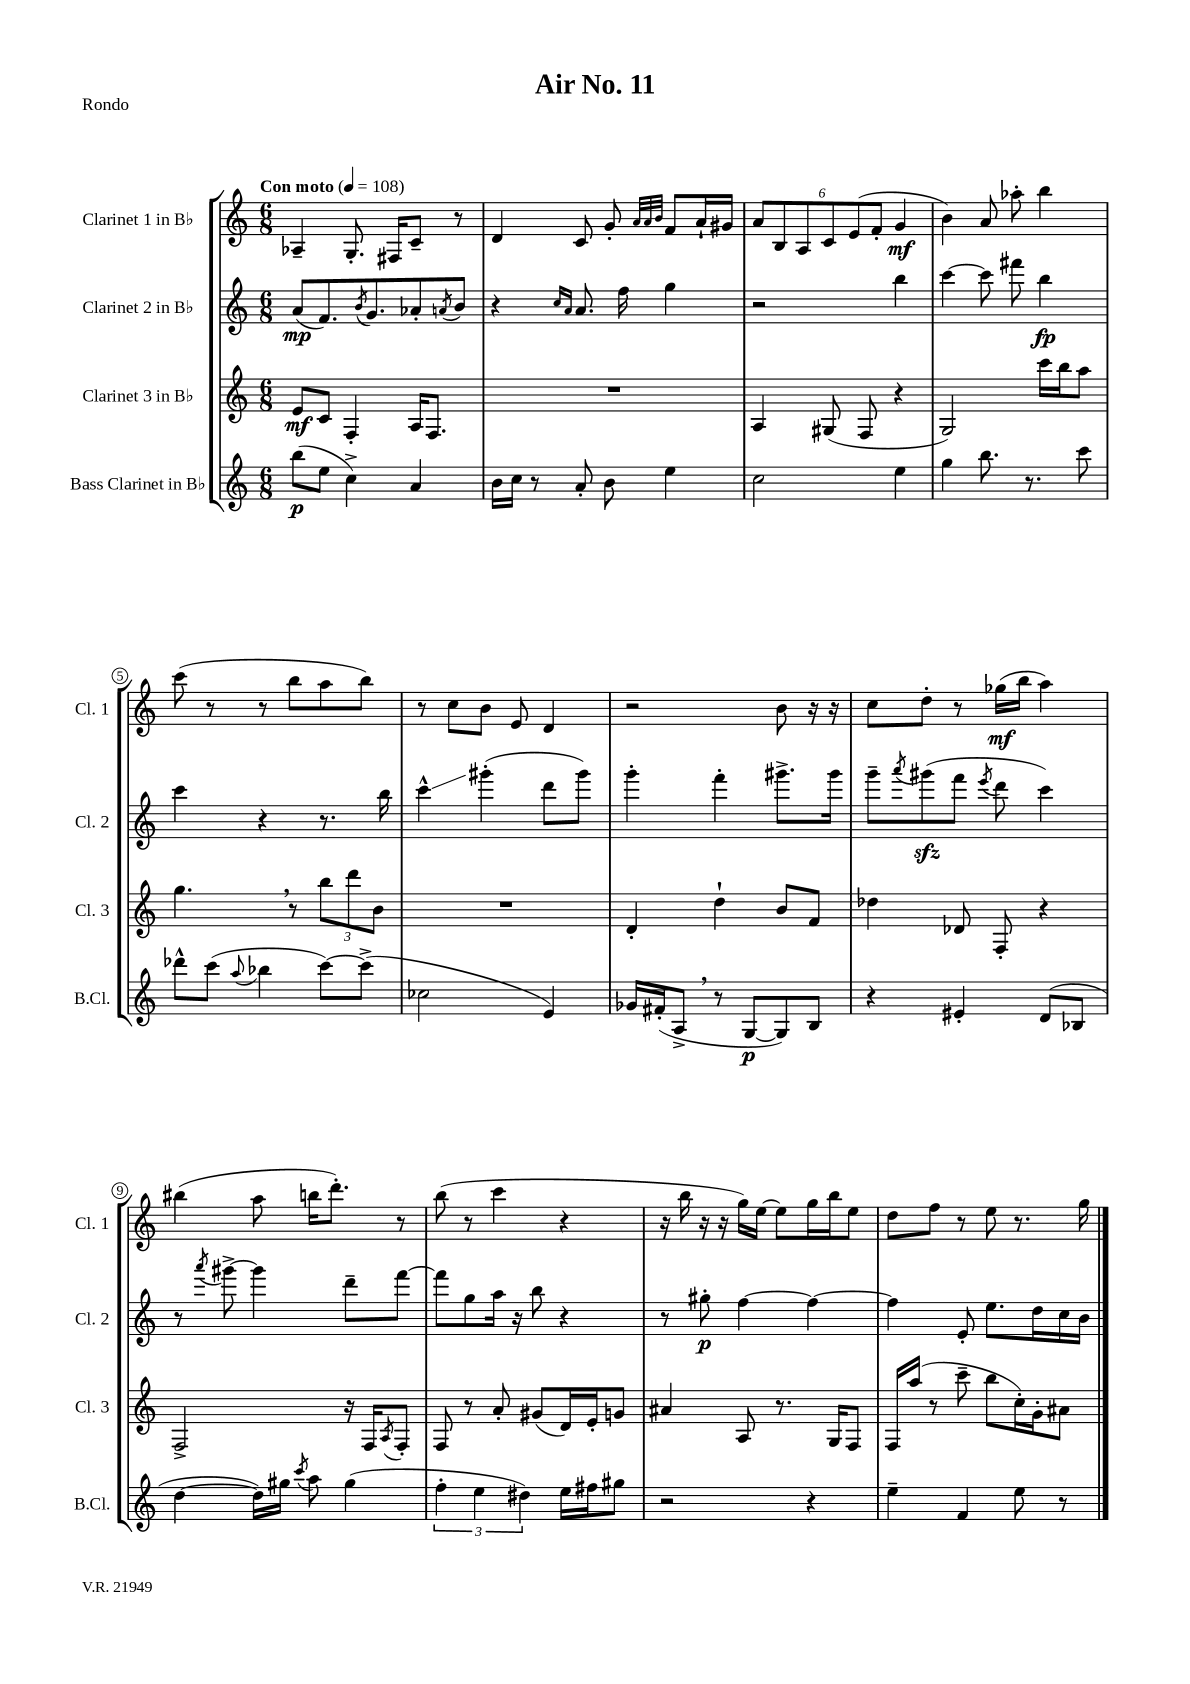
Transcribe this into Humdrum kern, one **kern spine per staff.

**kern	**kern	**kern	**kern
*staff4	*staff3	*staff2	*staff1
*clefG2	*clefG2	*clefG2	*clefG2
*k[]	*k[]	*k[]	*k[]
*M6/8	*M6/8	*M6/8	*M6/8
*MM108	*MM108	*MM108	*MM108
(8bb	8e	(8a	4A-~
8ee	8c	8.f)	.
4cc^)	4F'	.	8.G'
.	.	8qb	.
.	.	8.g	.
.	.	.	16F#
4a	16A	8a-'	8c~
.	8.F	.	.
.	.	8qa	.
.	.	8b	8r
=	=	=	=
16b	2.r	4r	4d
16cc	.	.	.
8r	.	.	.
.	.	16qqcc	.
.	.	16qqa	.
8a'	.	8.a	8c
8b	.	.	8g'
.	.	16ff	.
.	.	.	32qqa
.	.	.	32qqa
.	.	.	32qqb
4ee	.	4gg	8f
.	.	.	16a`
.	.	.	16g#
=	=	=	=
2cc	4A	2r	12a
.	.	.	12B
.	.	.	12A
.	(8G#	.	12c
.	.	.	(12e
.	8F	.	.
.	.	.	12f'
4ee	4r	4bb	4g
=	=	=	=
4gg	2G)	[4ccc	4b)
8.bb	.	8ccc]	8a
.	.	8fff#	8aa-'
8.r	.	.	.
.	16ccc	4bb	4bb
.	16bb	.	.
8ccc	8aa	.	.
=	=	=	=
8ddd-^^	4.gg	4ccc	(8ccc
(8ccc	.	.	8r
8qqaa	.	.	.
4bb-	.	4r	8r
.	8r	.	8bb
[8ccc)	12bb	8.r	8aa
.	12ddd	.	.
(8ccc^]	.	.	8bb)
.	12b	.	.
.	.	16bb	.
=	=	=	=
2cc-	2.r	4ccc^^	8r
.	.	.	8cc
.	.	(4ggg#'	8b
.	.	.	8e
4e)	.	8ddd	4d
.	.	8ggg#)	.
=	=	=	=
16g-	4d'	4ggg'	2r
(16f#'	.	.	.
8A^	.	.	.
8r	4dd`	4fff'	.
[8G	.	.	.
8G])	8b	8.ggg#^	8b
8B	8f	.	16r
.	.	16ggg#	16r
=	=	=	=
4r	4dd-	8ggg~	8cc
.	.	8qaaa	.
.	.	(8ggg#	8dd'
4e#'	8d-	8fff	8r
.	.	8qeee	.
.	8F'	8ddd	(16gg-
.	.	.	16bb
(8d	4r	4ccc)	4aa)
8B-	.	.	.
=	=	=	=
[4dd	2F^	8r	(4bb#
.	.	8qaaa	.
.	.	[8ggg#^	.
16dd])	.	4ggg#]	8aa
16gg#	.	.	.
8qccc	.	.	.
8aa	.	.	16bb
.	.	.	8.ddd')
(4gg#	16r	8ddd~	.
.	16F	.	.
.	8qA	.	.
.	8F'	[8fff	8r
=	=	=	=
6ff'	8F	8fff]	(8bb
.	8r	8gg	8r
6ee	.	.	.
.	8a'	16aa	4ccc
.	.	16r	.
6dd#)	.	.	.
.	(8g#	8bb	.
16ee	16d)	4r	4r
16ff#	16e'	.	.
8gg#	8g	.	.
=	=	=	=
2r	4a#	8r	16r
.	.	.	16bb
.	.	8gg#'	16r
.	.	.	16r
.	8A	[4ff	16gg)
.	.	.	[16ee
.	8.r	.	8ee]
4r	.	4ff_	16gg
.	16G	.	16bb
.	8F	.	8ee
=	=	=	=
4ee~	16F	4ff]	8dd
.	(16aa	.	.
.	8r	.	8ff
4f	8ccc~	8e'	8r
.	8bb	8.ee	8ee
8ee	16cc')	.	8.r
.	16g'	16dd	.
8r	8a#	16cc	.
.	.	16b	16gg
==	==	==	==
*-	*-	*-	*-
